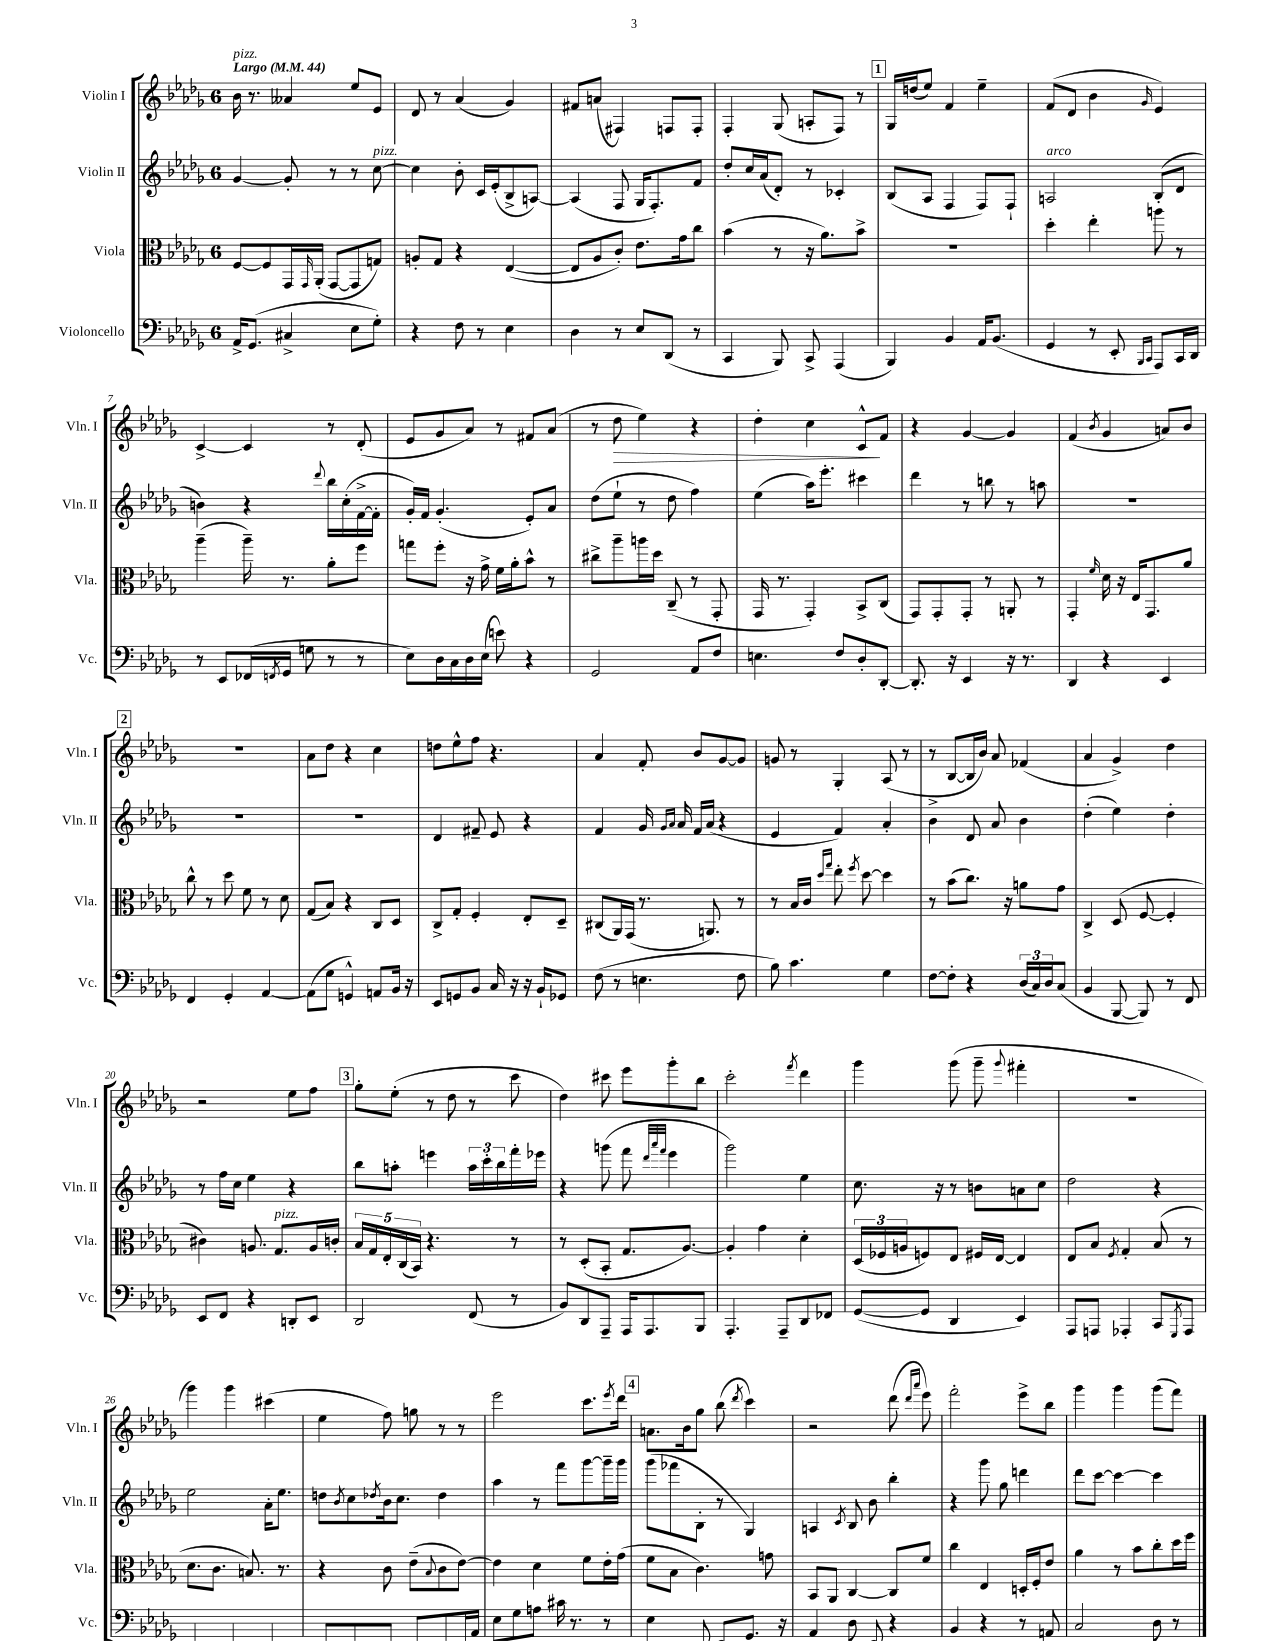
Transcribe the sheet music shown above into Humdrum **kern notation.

**kern	**kern	**kern	**kern
*staff4	*staff3	*staff2	*staff1
*clefF4	*clefC3	*clefG2	*clefG2
*k[b-e-a-d-g-]	*k[b-e-a-d-g-]	*k[b-e-a-d-g-]	*k[b-e-a-d-g-]
*M6/8	*M6/8	*M6/8	*M6/8
*MM44	*MM44	*MM44	*MM44
16AA-^	[8F	[4g-	16b-
(8.GG-	.	.	8.r
.	8F]	.	.
4C#^	16GG-	8g-']	4a--
.	16qqGG-	.	.
.	(16AA-'	.	.
.	[8GG-	8r	.
8E-	8GG-]	8r	8ee-
8G-')	8G)	[8cc	8e-
=	=	=	=
4r	8A'	4cc]	8d-
.	8G-	.	8r
8F	4r	8b-'	(4a-
8r	.	16c	.
.	.	(16e-'	.
4E-	([4E-	8B-^	4g-)
.	.	[8A)	.
=	=	=	=
4D-	8E-]	(4A]	8f#
.	8A-	.	(8a
8r	8c')	8F	4F#)
8E-	8.e-	16G-	.
.	.	8.F')	.
(8DD-	.	.	8F
.	16g-	.	.
8r	8cc	8f	8F'
=	=	=	=
4CC	(4b-	8dd-'	4F'
.	.	16cc	.
.	.	(16a-	.
8BBB-)	8r	8d-')	(8G-
8CC^	16r	8r	8A'
.	8.a-)	.	.
(4AAA-	.	4c-'	8F)
.	8b-^	.	8r
=	=	=	=
4BBB-)	2.r	(8B-	16G-
.	.	.	(16dd
.	.	8A-	8ee-)
4BB-	.	4F	4f
16AA-	.	8F)	4ee-~
(8.BB-	.	.	.
.	.	8F`	.
=	=	=	=
4GG-	4dd-'	2A	(8f
.	.	.	8d-
8r	4ee-'	.	4b-
8EE-'	.	.	.
16qqBBB-	.	.	.
16qqCC	.	.	16qqg-
8AAA-)	8aa	(8B-'	4e-)
16CC	8r	8d-	.
16DD-	.	.	.
=	=	=	=
8r	(4aa-~	4b)	[4c^
8EE-	.	.	.
(16FF-	16aa-~)	4r	4c]
8qFF	.	.	.
16GG-	8.r	.	.
8G	.	.	.
.	.	8qqddd-	.
8r	8a-'	16bb-	8r
.	.	(16cc'	.
8r	8ff	[16f^	(8d-'
.	.	16f']	.
=	=	=	=
8E-)	8gg	16g-')	8e-
.	.	16f	.
16D-	8ff'	(4.g-'	8g-
16C	.	.	.
16D-	16r	.	8a-)
(16E-	16g-^	.	.
8e)	16f	.	8r
.	16a-'	.	.
4r	8b-^^	8e-')	8f#
.	8r	8a-	(8a-
=	=	=	=
2GG-	8cc#^	(8dd-	8r
.	8aa-~	8ee-`	8dd-
.	16aa	8r	4ee-)
.	16dd-	.	.
.	(8C~	8dd-	.
8AA-	8r	4ff)	4r
8F	8GG-'	.	.
=	=	=	=
4.E	16GG-	(4ee-	4dd-'
.	8.r	.	.
.	4GG-')	16aa-)	4cc
.	.	8.eee-'	.
8F	.	.	.
8D-'	8BB-^	4ccc#	8c^^
[8DD-'	(8C	.	8f
=	=	=	=
8.DD-']	8GG-)	4ddd-	4r
.	8GG-'	.	.
16r	.	.	.
4EE-	8GG-'	8r	[4g-
.	8r	8bb	.
16r	8AA'	8r	4g-]
8.r	.	.	.
.	8r	8aa	.
=	=	=	=
4DD-	4GG-'	2.r	(4f
.	16qqf	.	8qb-
4r	16d-	.	4g-
.	16r	.	.
.	16E-	.	.
.	8.GG-	.	.
4EE-	.	.	8a)
.	8a-	.	8b-
=	=	=	=
4FF	8cc^^	2.r	2.r
.	8r	.	.
4GG-'	8dd-	.	.
.	8f	.	.
[4AA-	8r	.	.
.	8d-	.	.
=	=	=	=
(8AA-]	(8G-	2.r	8a-
8G-	8B-)	.	8dd-
4GG^^)	4r	.	4r
8AA	8C	.	4cc
16BB-	8D-	.	.
16r	.	.	.
=	=	=	=
8EE-	8C^	4d-	8dd
8GG	8G-'	.	8ee-^^
8BB-	4F'	8f#~	8ff
16C	.	8e-	4.r
16r	.	.	.
16r	8E-'	4r	.
16BB-`	.	.	.
8GG-	8D-~	.	.
=	=	=	=
(8F	(8C#	4f	4a-
8r	16AA-)	.	.
.	(16GG-	.	.
4.E	8.r	16g-	8f'
.	.	16qqg-	.
.	.	16qqa-	.
.	.	16a-	.
.	.	16f	8b-
.	8.AA)	(16a-	.
.	.	4r	[8g-
8F	8r	.	8g-]
=	=	=	=
8B-)	8r	4e-	8g
4.c	16B-	.	8r
.	16c	.	.
.	16qqdd-	.	.
.	16qqgg-	.	.
.	8ee-'	4f)	4G-'
.	8qff	.	.
.	[8dd-	.	.
4G-	4dd-]	4a-'	(8A-
.	.	.	8r
=	=	=	=
[8F	8r	4b-^	8r
8F']	(8b-	.	[8B-
4r	8.cc)	8d-	16B-]
.	.	.	16b-)
.	.	8a-	8a-
.	16r	.	.
(24D-	8a	4b-	(4f-
24C)	.	.	.
24D-	.	.	.
(8C	8g-	.	.
=	=	=	=
4BB-	4C^	(4dd-'	4a-
[8BBB-	(8D-	4ee-)	4g-^)
8BBB-])	[8F	.	.
8r	4F']	4dd-'	4dd-
8FF	.	.	.
=	=	=	=
8EE-	4c#)	8r	2r
8FF	.	16ff	.
.	.	16cc	.
4r	8.A	4ee-	.
.	8.G-	.	.
8DD'	.	4r	8ee-
8EE-	16A	.	8ff
.	16c'	.	.
=	=	=	=
2DD-	20B-	8bb-	8gg-'
.	20G-	.	.
.	20E-'	.	.
.	.	8aa'	(8ee-'
.	(20C	.	.
.	20BB-)	.	.
.	4.r	4eee	8r
.	.	.	8dd-
(8FF	.	24aa	8r
.	.	24ccc'	.
.	.	24bb-	.
8r	8r	16fff'	8ccc
.	.	16eee-	.
=	=	=	=
8BB-)	8r	4r	4dd-)
8DD-	(8D-'	.	.
8AAA-~	8BB-'	(8ggg	8ccc#
16AAA-	8.G-	8fff	8eee-
8.AAA-	.	.	.
.	.	32qqddd-	.
.	.	32qqaaa-	.
.	.	32qqfff	.
.	.	4eee-	8ggg-'
.	[8.A-)	.	.
8BBB-	.	.	8bb-
=	=	=	=
4.AAA-'	4A-']	2ggg-)	2ccc'
.	4g-	.	.
8AAA-~	.	.	.
.	.	.	8qfff
8DD-	4d-'	4ee-	4ddd-
8FF-	.	.	.
=	=	=	=
([8GG-	(24D-	8.cc	4ggg-
.	24F-	.	.
.	24A	.	.
8GG-]	8F)	.	.
.	.	16r	.
4DD-	8E-	8r	(8ggg-
.	16F#	8b	8ggg-~
.	[16E-	.	.
.	.	.	8qqggg-
4EE-)	4E-]	8a	4fff#'
.	.	8cc	.
=	=	=	=
8AAA-	8E-	2dd-	2.r
8AAA	8B-	.	.
.	8qF	.	.
4AAA-'	4G-'	.	.
8CC	(8B-	4r	.
8qGGG-	.	.	.
8AAA-	8r	.	.
=	=	=	=
4BBB-	8.d-	2ee-	4ggg-)
.	8.c	.	.
(4AAA'	.	.	4ggg-
.	8.B)	.	.
4AAA-)	.	16a-'	(4ccc#
.	8.r	8.ee-	.
=	=	=	=
[8BBB-'	4r	8dd	4ee-
.	.	8qb-	.
(8BBB-']	.	8cc	.
.	.	8qdd-	.
8AAA-	8c	16b-	8ff)
.	.	8.cc	.
8AAA-')	(8e-~	.	8gg
.	8qqB-	.	.
8CC	8c	4dd-	8r
16DD-	[8e-)	.	8r
16AA-	.	.	.
=	=	=	=
8E-	4e-]	4aa-	2eee-
8G-	.	.	.
8A	4d-	8r	.
16c#	.	8fff	.
8.r	.	.	.
.	8f	[8ggg-	8.ccc
8r	16e-'	16ggg-~]	.
.	.	.	8qeee-
.	(16g-	16ggg-	16ddd-
=	=	=	=
4E-	8f	(8ggg-	8.a
.	8B-	8fff-	.
.	.	.	16b-
8CC	4.c)	8B-'	8gg-
8EE-	.	8r	(8bb-
.	.	.	8qddd-
8.GG-'	.	4G-)	4ccc)
.	8g	.	.
16r	.	.	.
=	=	=	=
4AA-	8BB-	4A	2r
.	8AA-	.	.
.	.	8qc	.
8D-	[4C	8B-	.
8EE-'	.	8b-	.
4r	8C]	4bb-'	(8ddd-
.	.	.	16qqddd-
.	.	.	16qqaaa-
.	8f	.	8eee-)
=	=	=	=
4BB-	4cc	4r	2fff'
4r	4E-	8ggg-	.
.	.	8gg-	.
8r	16D'	4ddd	8eee-^
.	16F'	.	.
8AA	8e-	.	8bb-
=	=	=	=
2C	4a-	8ddd-	4ggg-
.	.	[8ccc	.
.	8r	4ccc_	4ggg-
.	8b-	.	.
8D-	8cc'	4ccc]	(8ggg-
8r	16dd-	.	8fff)
.	16ff	.	.
==	==	==	==
*-	*-	*-	*-
